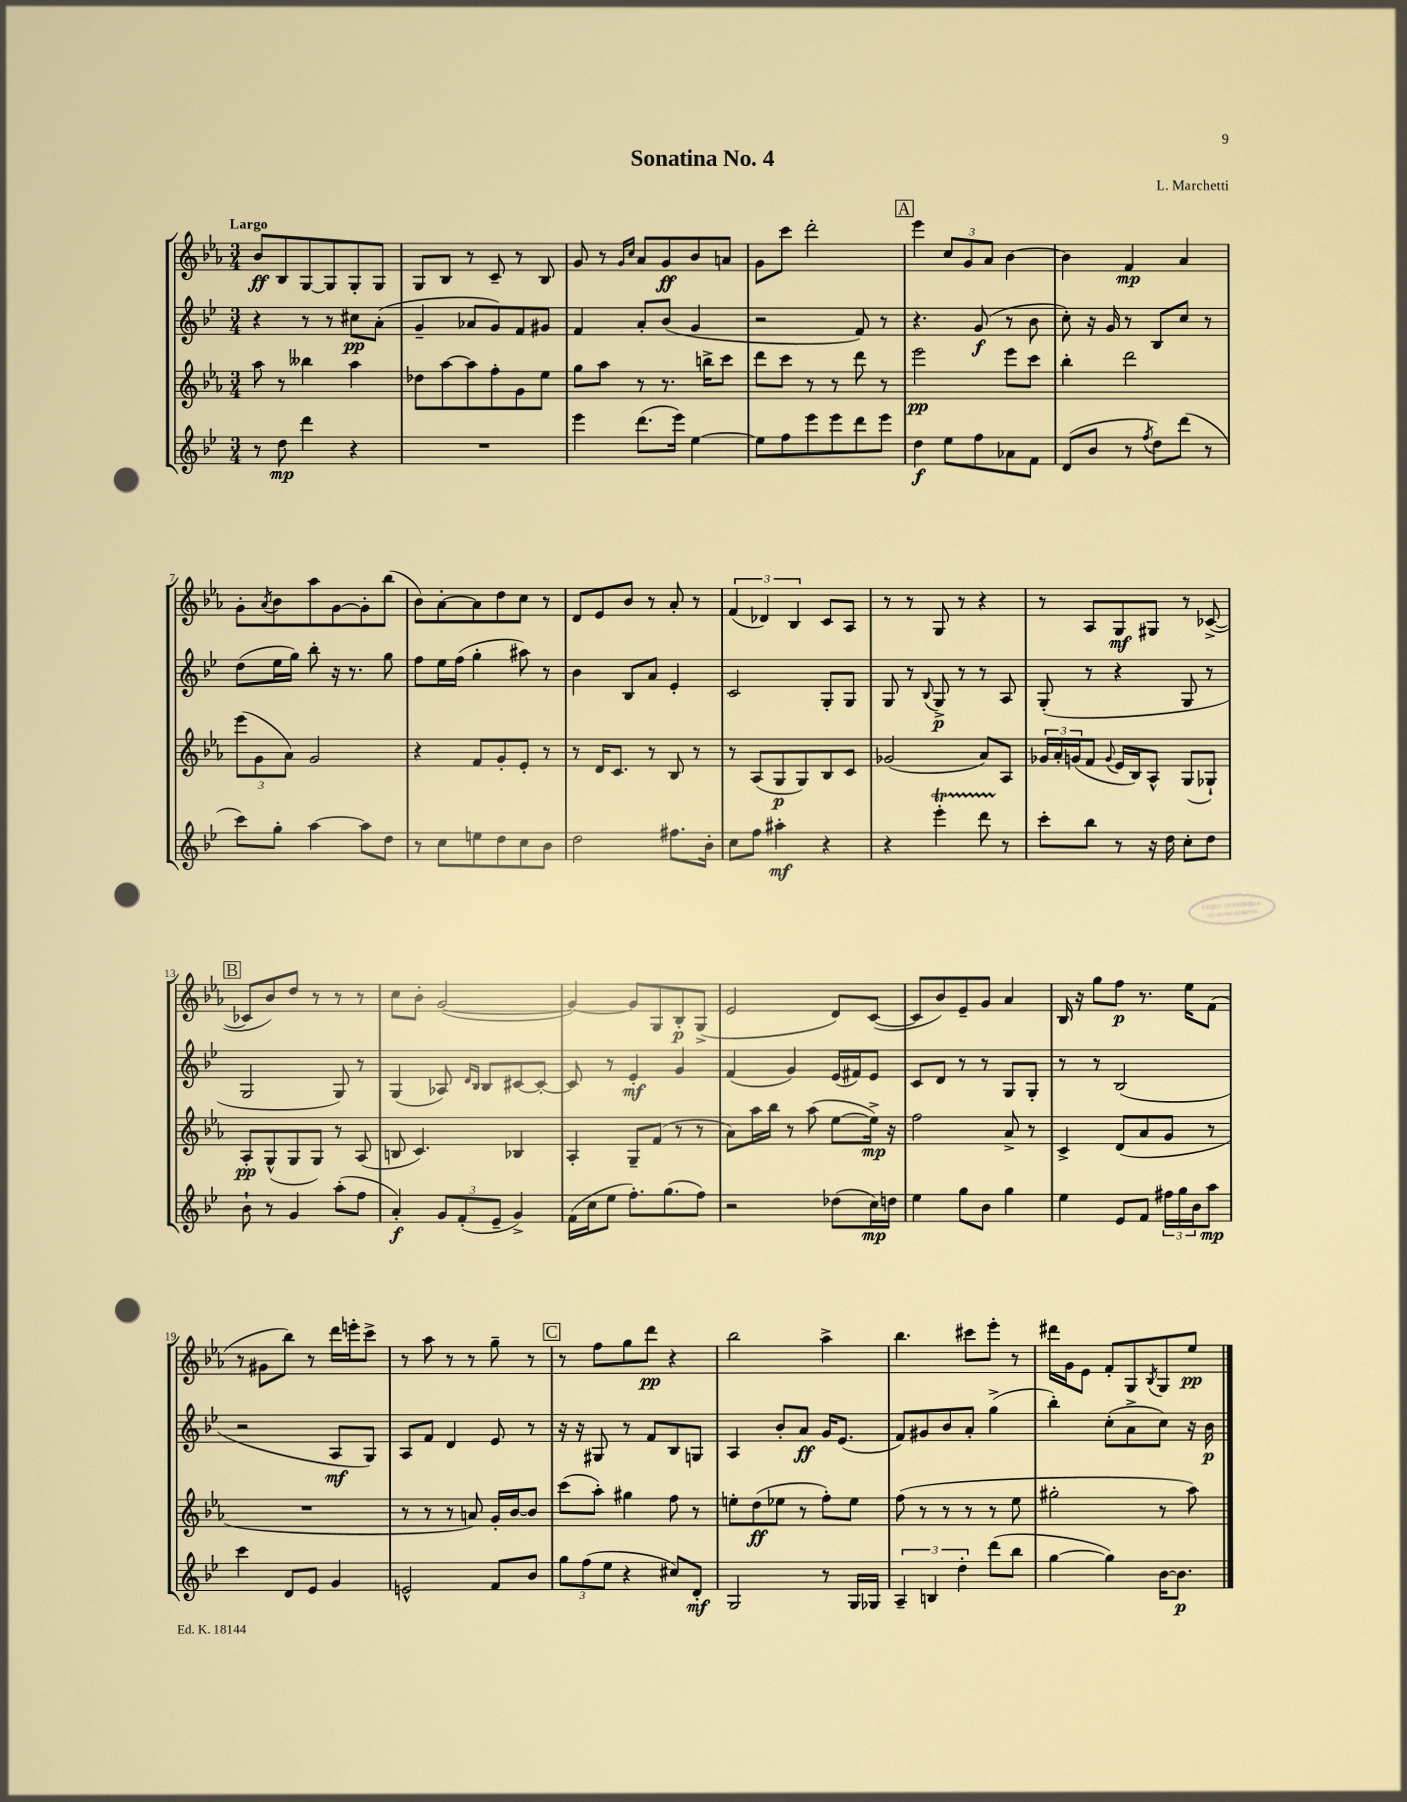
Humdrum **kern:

**kern	**dynam	**kern	**dynam	**kern	**dynam	**kern	**dynam
*part4	*part4	*part3	*part3	*part2	*part2	*part1	*part1
*staff4	*staff4	*staff3	*staff3	*staff2	*staff2	*staff1	*staff1
*clefG2	*	*clefG2	*	*clefG2	*	*clefG2	*
*k[b-e-]	*	*k[b-e-a-]	*	*k[b-e-]	*	*k[b-e-a-]	*
*M3/4	*	*M3/4	*	*M3/4	*	*M3/4	*
=1	=1	=1	=1	=1	=1	=1	=1
!	!	!	!	!	!	!LO:TX:a:B:t=Largo	!
8r	.	8aa-\	.	4r	.	8b-/L	ff
8dd\	mp	8r	.	.	.	8B-/	.
4ddd\	.	4bb--X\	.	8r	.	[8G/	.
.	.	.	.	8r	.	8G/]	.
4r	.	4aa-\	.	8cc#X\L	pp	8G'/	.
.	.	.	.	(8a'\J	.	8G/J	.
=2	=2	=2	=2	=2	=2	=2	=2
2.r	.	8dd-X\L	.	4g~/	.	8G/L	.
.	.	[8aa-\	.	.	.	8B-/J	.
.	.	8aa-\]	.	8a-X/L	.	8r	.
.	.	8ff'\	.	8g/)	.	8c~/	.
.	.	8g\	.	8f/	.	8r	.
.	.	8ee-\J	.	8g#X/J	.	8B-/	.
=3	=3	=3	=3	=3	=3	=3	=3
4eee-\	.	8gg\L	.	4f/	.	8g/	.
.	.	8aa-\J	.	.	.	8r	.
.	.	.	.	.	.	16qqg/LL	.
.	.	.	.	.	.	16qqcc/JJ	.
(8.ddd\L	.	8r	.	8a'/L	.	8a-/L	.
.	.	8.r	.	(8b-/J	.	8g/	ff
16eee-\Jk)	.	.	.	.	.	.	.
[4ee-\	.	.	.	4g/	.	8b-/	.
.	.	16bbn^\KL	.	.	.	.	.
.	.	8ccc\J	.	.	.	8an/J	.
=4	=4	=4	=4	=4	=4	=4	=4
8ee-\L]	.	8ddd\L	.	2r	.	8g\L	.
8ff\	.	8ccc\J	.	.	.	8ccc\J	.
8eee-\	.	8r	.	.	.	2ddd'\	.
8eee-\	.	8r	.	.	.	.	.
8ddd\	.	8ddd\	.	8f/)	.	.	.
8eee-\J	.	8r	.	8r	.	.	.
!!LO:REH:place=s1:t=A
=5	=5	=5	=5	=5	=5	=5	=5
4dd\	f	2eee-\	pp	4.r	.	4eee-\	.
8ee-\L	.	.	.	.	.	12cc/L	.
.	.	.	.	.	.	12g/	.
8ff\	.	.	.	(8g/	f	.	.
.	.	.	.	.	.	12a-/J	.
8a-X\	.	8eee-\L	.	8r	.	[4b-\	.
8f\J	.	8ccc\J	.	8b-\	.	.	.
=6	=6	=6	=6	=6	=6	=6	=6
(8d/L	.	4bb-'\	.	8cc'\)	.	4b-\]	.
8b-/J	.	.	.	16r	.	.	.
.	.	.	.	16g/	.	.	.
8r	.	2ddd\	.	8r	.	4f/	mp
8qff/	.	.	.	.	.	.	.
8dd\L)	.	.	.	8B-/L	.	.	.
(8ddd\J	.	.	.	8cc/J	.	4a-/	.
8r	.	.	.	8r	.	.	.
!!LO:LB:g=z
=7	=7	=7	=7	=7	=7	=7	=7
8ccc\L)	.	(12eee-\L	.	(8dd\L	.	8g'\L	.
.	.	12g\	.	.	.	.	.
.	.	.	.	.	.	8qa-/	.
8gg'\J	.	.	.	16ee-\L	.	8b-\	.
.	.	12a-\J)	.	.	.	.	.
.	.	.	.	16gg\JJ)	.	.	.
[4aa\	.	2g/	.	8bb-'\	.	8aa-\	.
.	.	.	.	16r	.	[8g\	.
.	.	.	.	8.r	.	.	.
8aa\L]	.	.	.	.	.	8g'\]	.
8dd\J	.	.	.	8gg\	.	(8bb-\J	.
=8	=8	=8	=8	=8	=8	=8	=8
8r	.	4r	.	8ff\L	.	8b-\L)	.
8cc\L	.	.	.	16ee-\L	.	[8a-'\	.
.	.	.	.	(16ff\JJ	.	.	.
8een\	.	8f/L	.	4gg'\	.	8a-\]	.
8dd\	.	8g'/	.	.	.	8dd\	.
8cc\	.	8e-'/J	.	8aa#X\)	.	8cc\J	.
8b-\J	.	8r	.	8r	.	8r	.
=9	=9	=9	=9	=9	=9	=9	=9
2dd\	.	8r	.	4b-\	.	8d/L	.
.	.	16d/KL	.	.	.	8e-/	.
.	.	8.c/J	.	.	.	.	.
.	.	.	.	8B-/L	.	8b-/J	.
.	.	8r	.	8a/J	.	8r	.
8.ff#X\L	.	8B-/	.	4e-'/	.	8a-'/	.
.	.	8r	.	.	.	8r	.
16b-'\Jk	.	.	.	.	.	.	.
=10	=10	=10	=10	=10	=10	=10	=10
8cc\L	.	8r	.	2c/	.	(6f/	.
8ff\J	.	(8A-/L	.	.	.	.	.
.	.	.	.	.	.	6d-X/)	.
4aa#X'\	mf	8G/	p	.	.	.	.
.	.	.	.	.	.	6B-/	.
.	.	8G/)	.	.	.	.	.
4r	.	8B-/	.	8G'/L	.	8c/L	.
.	.	8c/J	.	8G/J	.	8A-/J	.
=11	=11	=11	=11	=11	=11	=11	=11
4r	.	(2g-X/	.	8G/	.	8r	.
.	.	.	.	8r	.	8r	.
.	.	.	.	8qqB-/	.	.	.
4eee-T'\	.	.	.	8G^/	p	8G/	.
.	.	.	.	8r	.	8r	.
8dddTTT\	.	8a-/L)	.	8r	.	4r	.
8r	.	8A-/J	.	8A/	.	.	.
=12	=12	=12	=12	=12	=12	=12	=12
8ccc'\L	.	24g-X/LL	.	(8G'/	.	8r	.
.	.	24a-'/	.	.	.	.	.
.	.	(24gn/J	.	.	.	.	.
8bb-\J	.	8f/J	.	8r	.	8A-/L	.
.	.	8qqg/	.	.	.	.	.
8r	.	16e-/LL	.	4r	.	8G/	mf
.	.	16B-/J)	.	.	.	.	.
16r	.	8A-^^/J	.	.	.	8G#X/J	.
16dd\	.	.	.	.	.	.	.
8cc'\L	.	(8G/L	.	8G/	.	8r	.
8dd\J	.	8G-X`/J)	.	8r	.	([8c-X^/	.
!!LO:LB:g=z
!!LO:REH:place=s1:t=B
=13	=13	=13	=13	=13	=13	=13	=13
8b-`\	.	8A-'/L	pp	2G/	.	8c-X/L]	.
8r	.	(8G^^/	.	.	.	8b-/)	.
4g/	.	8G/	.	.	.	8dd/J	.
.	.	8G/J)	.	.	.	8r	.
(8aa'\L	.	8r	.	8G/)	.	8r	.
8ff\J	.	(8A-/	.	8r	.	8r	.
=14	=14	=14	=14	=14	=14	=14	=14
4a'/)	f	8Bn/	.	(4G/	.	8cc\L	.
.	.	4.c/)	.	.	.	8b-'\J	.
12g/L	.	.	.	8A-X/)	.	([2g/	.
(12f'/	.	.	.	.	.	.	.
.	.	.	.	16qqd/LL	.	.	.
.	.	.	.	16qqB-/JJ	.	.	.
.	.	.	.	8B-/L	.	.	.
12e-~/J	.	.	.	.	.	.	.
4g^/)	.	4B-X/	.	[8c#X/	.	.	.
.	.	.	.	8c#'/J_	.	.	.
=15	=15	=15	=15	=15	=15	=15	=15
(16f\LL	.	4A-'/	.	8c#/]	.	4g/_)	.
16cc\J	.	.	.	.	.	.	.
8ee-\J	.	.	.	8r	.	.	.
8.ff'\L)	.	8G~/L	.	4e-'/	mf	8g/L]	.
.	.	(8f/J	.	.	.	8G/	.
(8.gg\	.	.	.	.	.	.	.
.	.	8r	.	4g/	.	8B-'/	p
8ff\J)	.	8r	.	.	.	(8G^/J	.
=16	=16	=16	=16	=16	=16	=16	=16
2r	.	8a-\L)	.	(4f/	.	2e-/	.
.	.	16aa-\L	.	.	.	.	.
.	.	16bb-\JJ	.	.	.	.	.
.	.	8r	.	4g/)	.	.	.
.	.	(8aa-\	.	.	.	.	.
(8dd-X\L	.	[8ee-\L	.	(16e-/LL	.	8d/L)	.
.	.	.	.	16f#X/J)	.	.	.
16cc\L)	mp	16ee-^\Jk])	mp	8e-/J	.	([8c/J	.
16ddn\JJ	.	16r	.	.	.	.	.
=17	=17	=17	=17	=17	=17	=17	=17
4ee-\	.	2ff\	.	8c/L	.	8c/L]	.
.	.	.	.	8d/J	.	8b-/)	.
8gg\L	.	.	.	8r	.	8e-~/	.
8b-\J	.	.	.	8r	.	8g/J	.
4gg\	.	8a-^/	.	8G/L	.	4a-/	.
.	.	8r	.	8G'/J	.	.	.
=18	=18	=18	=18	=18	=18	=18	=18
4ee-\	.	4c^/	.	8r	.	16B-/	.
.	.	.	.	.	.	16r	.
.	.	.	.	8r	.	8gg\L	.
8e-/L	.	(8d/L	.	(2B-/	.	8ff\J	p
8f/J	.	8a-/	.	.	.	8.r	.
24ff#X\LL	.	8g/J	.	.	.	.	.
24gg\	.	.	.	.	.	.	.
.	.	.	.	.	.	16ee-\KL	.
24b-\J	.	.	.	.	.	.	.
8aa\J	mp	8r	.	.	.	(8f\J	.
!!LO:LB:g=z
=19	=19	=19	=19	=19	=19	=19	=19
4ccc\	.	2.r	.	2r	.	8r	.
.	.	.	.	.	.	8g#X\L	.
8d/L	.	.	.	.	.	8bb-\J)	.
8e-/J	.	.	.	.	.	8r	.
4g/	.	.	.	8A/L	mf	16ddd\LL	.
.	.	.	.	.	.	16eeen'\J	.
.	.	.	.	8G/J)	.	8ccc^\J	.
=20	=20	=20	=20	=20	=20	=20	=20
2en^^/	.	8r	.	8A/L	.	8r	.
.	.	8r	.	8f/J	.	8aa-\	.
.	.	8r	.	4d/	.	8r	.
.	.	8an/)	.	.	.	8r	.
8f/L	.	16g'/LL	.	8e-/	.	8gg~\	.
.	.	[16b-/J	.	.	.	.	.
8b-/J	.	8b-/J]	.	8r	.	8r	.
!!LO:REH:place=s1:t=C
=21	=21	=21	=21	=21	=21	=21	=21
12gg\L	.	(8ccc\L	.	16r	.	8r	.
.	.	.	.	16r	.	.	.
(12ff\	.	.	.	.	.	.	.
.	.	8aa-'\J)	.	8G#X/	.	8ff\L	.
12ee-\J	.	.	.	.	.	.	.
4r	.	4gg#X\	.	8r	.	8gg\	.
.	.	.	.	8f/L	.	8ddd\J	pp
8cc#X/L)	.	8ff\	.	8B-/	.	4r	.
8d'/J	mf	8r	.	8Gn/J	.	.	.
=22	=22	=22	=22	=22	=22	=22	=22
2G/	.	8een'\L	.	4A/	.	2bb-\	.
.	.	(8dd\	ff	.	.	.	.
.	.	8ee-X\J	.	8b-'/L	.	.	.
.	.	8r	.	8a/J	ff	.	.
8r	.	8ff'\L)	.	16g/KL	.	4aa-^\	.
.	.	.	.	(8.e-/J	.	.	.
16G/LL	.	8ee-\J	.	.	.	.	.
16G-X/JJ	.	.	.	.	.	.	.
=23	=23	=23	=23	=23	=23	=23	=23
6A~/	.	(8ff\	.	8f/L)	.	4.bb-\	.
.	.	8r	.	8g#X/	.	.	.
6Bn/	.	.	.	.	.	.	.
.	.	8r	.	8b-/	.	.	.
6dd'\	.	.	.	.	.	.	.
.	.	8r	.	8a'/J	.	8ccc#X\L	.
(8ddd\L	.	8r	.	(4gg^\	.	8eee-'\J	.
8bb-\J	.	8ee-\	.	.	.	8r	.
=24	=24	=24	=24	=24	=24	=24	=24
[4gg\	.	2gg#X'\	.	4bb-'\)	.	16ddd#X\LL	.
.	.	.	.	.	.	16g\J	.
.	.	.	.	.	.	8e-\J	.
4gg\])	.	.	.	(8cc'\L	.	8f'/L	.
.	.	.	.	8a^\	.	8G/	.
.	.	.	.	.	.	8qB-/	.
[16b-\KL	.	8r	.	8cc\J)	.	8G/	.
8.b-\J]	p	.	.	.	.	.	.
.	.	8aa-\)	.	16r	.	8ee-/J	pp
.	.	.	.	16b-\	p	.	.
==	==	==	==	==	==	==	==
*-	*-	*-	*-	*-	*-	*-	*-
